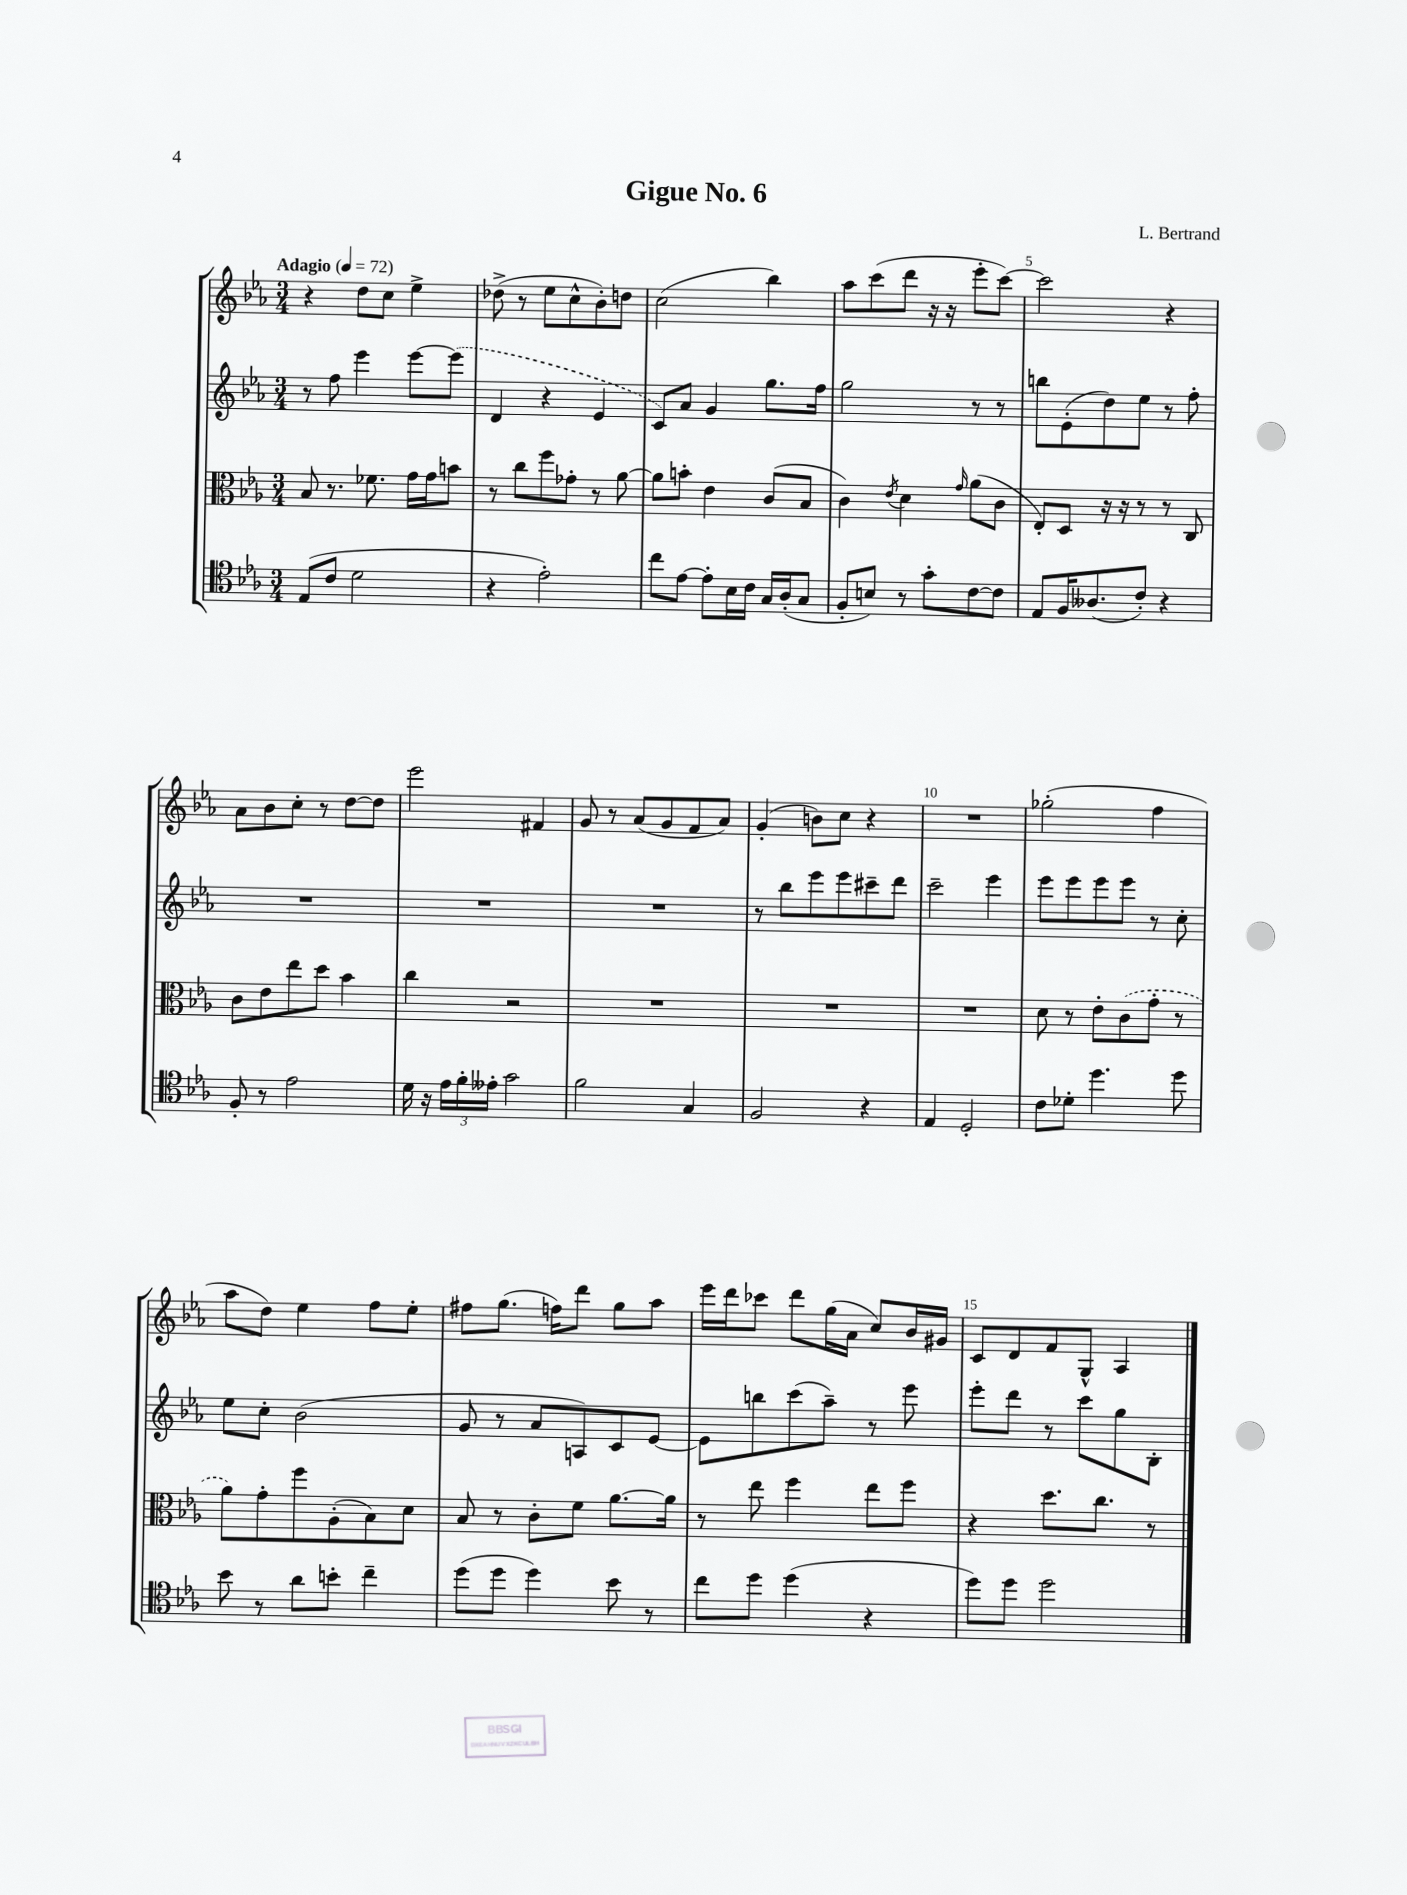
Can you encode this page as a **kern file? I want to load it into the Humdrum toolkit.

**kern	**kern	**kern	**kern
*staff4	*staff3	*staff2	*staff1
*clefC4	*clefC3	*clefG2	*clefG2
*k[b-e-a-]	*k[b-e-a-]	*k[b-e-a-]	*k[b-e-a-]
*M3/4	*M3/4	*M3/4	*M3/4
*MM72	*MM72	*MM72	*MM72
(8E-	8B-	8r	4r
8c	8.r	8ff	.
2d	.	4eee-	8dd
.	8.f-	.	.
.	.	.	8cc
.	16g	[8eee-	4ee-^
.	16g	.	.
.	8b	(8eee-]	.
=	=	=	=
4r	8r	4d	(8dd-^
.	8cc	.	8r
2e-')	8ff	4r	8ee-
.	8g-'	.	8cc^^
.	8r	4e-	8b-')
.	[8a-	.	8dd
=	=	=	=
8cc	8a-]	8c)	(2cc
[8e-	8b'	8a-	.
8e-']	4e-	4g	.
16B-	.	.	.
16c	.	.	.
16G	(8c	8.gg	4bb-)
(16A-'	.	.	.
8G	8B-	.	.
.	.	16ff	.
=	=	=	=
8F'	4c)	2gg	8aa-
8B)	.	.	(8ccc
.	8qe-	.	.
8r	4d	.	8ddd
8g'	.	.	16r
.	.	.	16r
.	16qqg	.	.
[8c	(8a-	8r	8eee-'
8c]	8c	8r	[8ccc)
=	=	=	=
8E-	8E-')	8bb	2ccc]
16F	8D	(8e-'	.
(8.A--	.	.	.
.	16r	8dd)	.
.	16r	.	.
8c')	8r	8ee-	.
4r	8r	8r	4r
.	8C	8ff'	.
=	=	=	=
8F'	8c	2.r	8a-
8r	8e-	.	8b-
2e-	8ee-	.	8cc'
.	8dd	.	8r
.	4b-	.	[8dd
.	.	.	8dd]
=	=	=	=
16d	4cc	2.r	2eee-
16r	.	.	.
24e-	.	.	.
24f'	.	.	.
24e--'	.	.	.
2g	2r	.	.
.	.	.	4f#
=	=	=	=
2f	2.r	2.r	8g
.	.	.	8r
.	.	.	(8a-
.	.	.	8g
4G	.	.	8f
.	.	.	8a-)
=	=	=	=
2F	2.r	8r	(4g'
.	.	8bb-	.
.	.	8eee-	8b)
.	.	8eee-	8cc
4r	.	8ccc#~	4r
.	.	8ddd	.
=	=	=	=
4E-	2.r	2ccc~	2.r
2D'	.	.	.
.	.	4eee-	.
=	=	=	=
8c	8d	8eee-	(2gg-'
8d-'	8r	8eee-	.
4.dd	8e-'	8eee-	.
.	(8c	8eee-	.
.	8g'	8r	4ff
8dd	8r	8cc'	.
=	=	=	=
8b-	8a-)	8ee-	8aa-
8r	8g'	8cc'	8dd)
8a-	8ff	(2b-	4ee-
8b'	(8A-'	.	.
4cc~	8B-)	.	8ff
.	8d	.	8ee-'
=	=	=	=
(8dd	8B-	8g	8ff#
8dd	8r	8r	(8.gg
4dd)	8c'	8a-	.
.	.	.	16ff)
.	8f	8A)	8ddd
8b-	[8.a-	8c	8gg
8r	.	[8e-	8aa-
.	16a-]	.	.
=	=	=	=
8cc	8r	8e-]	16eee-
.	.	.	16ddd
8dd	8ee-	8bb	8ccc-
(4dd	4ff	(8ccc	8ddd
.	.	8aa-~)	(16gg
.	.	.	16a-
4r	8ee-	8r	8cc)
.	8ff	8eee-	16b-
.	.	.	16g#
=	=	=	=
8dd)	4r	8eee-'	8c
8dd	.	8ddd	8d
2dd	8.dd	8r	8f
.	.	8ccc	8G^^
.	8.cc	.	.
.	.	8gg	4A-
.	8r	8B-'	.
==	==	==	==
*-	*-	*-	*-
